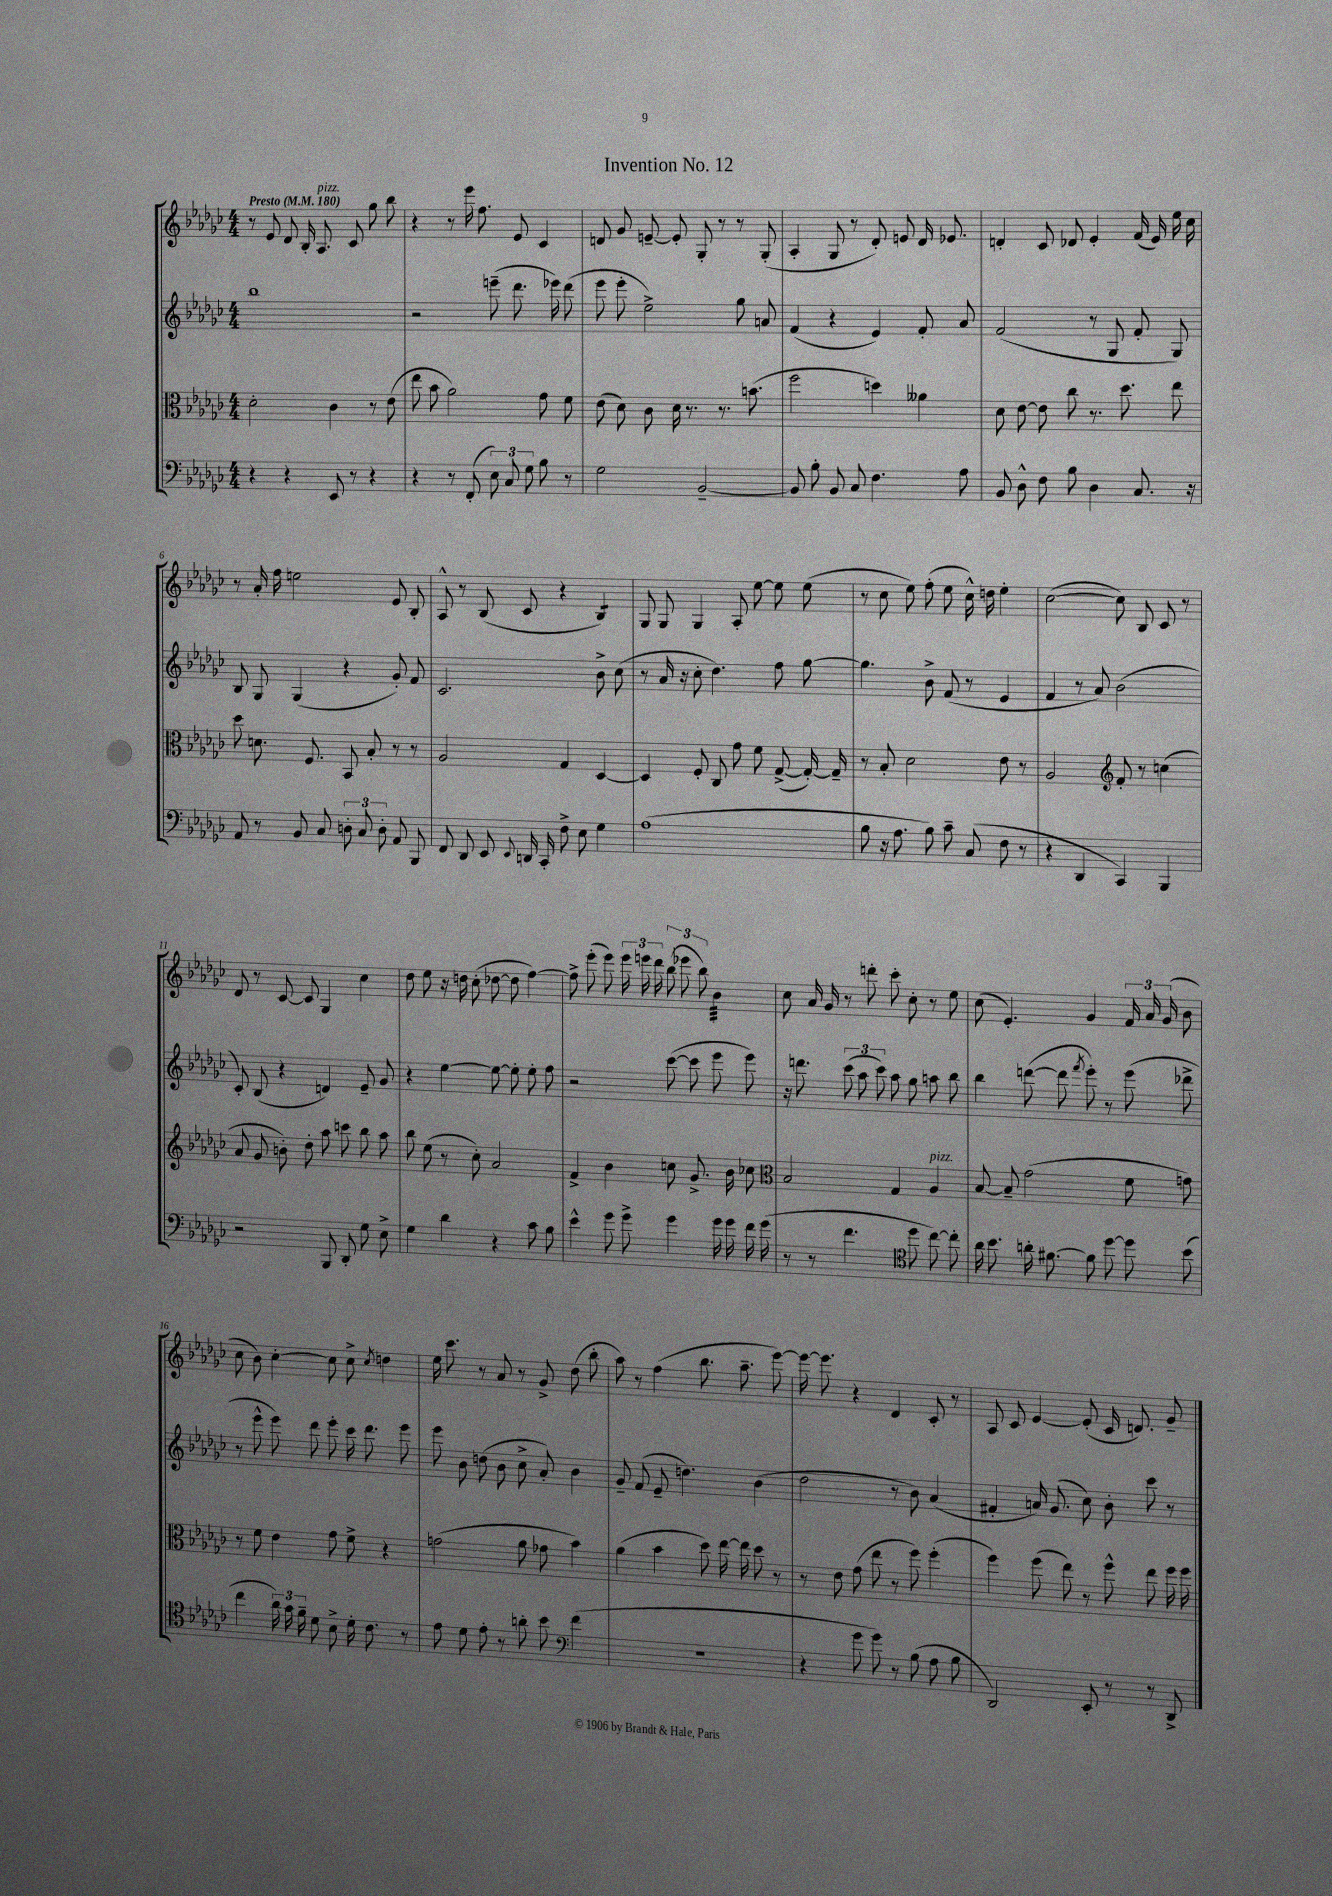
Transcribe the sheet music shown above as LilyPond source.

\header { title = "Invention No. 12" }
<<
\new StaffGroup <<
\new Staff = "s0" {
    \clef treble \key ges \major \numericTimeSignature \time 4/4 \tempo "Presto" 4 = 180
    \autoBeamOff r8 ees'8 des'8 bes16-. aes8.^\markup { \italic "pizz." } ces'8 ges''8 bes''8 |
    r4 r8 ees'''16 f''8. ees'8 ces'4 |
    d'8 ges'8 e'8~-- e'8-. ges8-. r8 r8 ges8-.( |
    aes4-. ges8 r8 des'8-.) e'8 des'16 ees'8. |
    d'4-. ces'8 des'8 ees'4-. f'16( ees'16) ees''16 ces''16 |
    r8 aes'16-. f''16 e''2 ees'8 bes8-. |
    aes8-^ r8 bes8( ces'8 r4 bes4:8) |
    ges8 ges8 ges4 aes8-. ees''8~ ees''8 ees''8( |
    r8 ces''8 ees''8) f''8-.( ees''8 ces''16-^) d''16 ees''4-. |
    ces''2~( ces''8) bes8 ces'8 r8 |
    des'8 r8 ces'8~ ces'8 ges4 ces''4 |
    des''8 ees''8 r16 d''16 ces''8-.( des''8~ des''8 f''4~) |
    f''8-> ees'''8-.( ees'''8) \tuplet 3/2 { ees'''16 e'''16 des'''16 } \tuplet 3/2 { bes''8( ees'''8 bes''8) } bes'4:32 |
    ces''8 aes'16 ges'16 r8 d'''8-. ces'''8-. ces''8-. r8 ees''8 |
    ces''8( ees'4.-.) ges'4 \tuplet 3/2 { f'16 aes'16 ges'16( } bes'8 |
    ces''8 bes'8) ces''4~-. ces''8 ces''8-> \acciaccatura { ces''8 } d''4 |
    ees''16 ces'''8. r8 aes'8 r8 ges'8-> des''8( bes''8-. |
    aes''8) r8 f''4( bes''8. aes''8.-- ees'''8~) |
    ees'''16~ ees'''8. r4 des'4 ces'8-. r8 |
    aes8 ces'8 ees'4~ ees'8-.( ces'16 d'8.) ges'8-- \bar "|." |
}
\new Staff = "s1" {
    \clef treble \key ges \major \numericTimeSignature \time 4/4
    \autoBeamOff bes''1 |
    r2 e'''8--( des'''8. ees'''16) des'''8( |
    ees'''8 ees'''8-. ees''2->) ges''8 a'8 |
    f'4( r4 ees'4) f'8-. aes'8 |
    f'2( r8 ges8 f'8-. ges8) |
    bes8 ges8 ges4( r4 ges'8-.) f'8 |
    ces'2. bes'8-> ces''8( |
    r8 aes'16 r16 ces''8-. des''4.) f''8 ges''8~ |
    ges''4. bes'8-> f'8( r8 ees'4 |
    f'4 r8 aes'8) bes'2( |
    ces'8-.) bes8( r4 d'4) ees'8-- ges'8 |
    r4 ees''4~ ees''8~ ees''8-. ees''8-. f''8 |
    r2 ces'''8~( ces'''8 ees'''8 ees'''8) |
    r16 d'''8. \tuplet 3/2 { ces'''8( aes''8 ces'''8) } aes''8 ges''8 a''8 bes''8 |
    bes''4 d'''8~( d'''8 \acciaccatura { f'''8 } ees'''8-.) r8 ees'''8( des'''8-> |
    r8 ees'''8-^ ees'''8) des'''8 ees'''8-. ces'''16 des'''8. ees'''8 |
    ees'''8 bes'8 d''8( bes'8 ces''8-> aes'8-.) bes'4 |
    ges'8-- f'8( ees'8-- d''4.) bes'4( |
    des''2 r8 bes'8) aes'4( |
    fis'4-. a'16) ges'8.( ces''8) bes'8-. ces'''8 r8 \bar "|." |
}
\new Staff = "s2" {
    \clef alto \key ges \major \numericTimeSignature \time 4/4
    \autoBeamOff des'2-. ces'4 r8 ees'8( |
    ees''8 bes'8 aes'2) ges'8 f'8 |
    ees'8( des'8) ces'8 des'16 r8. r8. b'8.( |
    f''2 d''4) aeses'4 |
    des'8 ees'8~ ees'8 ces''8 r8. des''8. ees''8 |
    des''8 d'8. f8. bes,8 bes8-. r8 r8 |
    aes2 ges4 des4~ |
    des4 f8-. ces8 ges'8 f'8 ges8~->( ges16~-.) ges16-- |
    r8 bes8-. des'2 ees'8 r8 |
    aes2 \clef treble f'8-. r8 c''4( |
    aes'8 ges'8 b'8-.) des''8-. aes''8 c'''8 bes''8 aes''8 |
    bes''8 ees''8( r8 ces''8-.) aes'2 |
    f'4-> bes'4 c''8 ges'8.-> bes'16 ces''8 |
    \clef alto bes2 ges4 aes4^\markup { \italic "pizz." } |
    bes8~ bes8-- ges'2( f'8 g'8) |
    r8 f'8 ees'4 ges'8 f'8-> r4 |
    g'2( aes'8 ges'8 bes'4) |
    aes'4( bes'4 des''8) ees''16~ ees''16 des''8 r8 |
    r8 ees'8 ges'8( ees''8 r8 f''8) f''4-.( |
    f''4) f''8( ees''8) r8 f''8-^ ees''8 f''16 f''16 \bar "|." |
}
\new Staff = "s3" {
    \clef bass \key ges \major \numericTimeSignature \time 4/4
    \autoBeamOff r4 r4 ees,8 r8 r4 |
    r4 r8 f,8-.( \tuplet 3/2 { ees8) ces8 ges8 } bes8 r8 |
    ges2 bes,2~-- |
    bes,8 bes8-. bes,8 ces8 f4. aes8 |
    bes,8 des8-^ f8 bes8 des4 ces8. r16 |
    aes,8 r8 bes,8 ces8 \tuplet 3/2 { d8-. ces8 d8-. } aes,8 bes,,8 |
    f,8 des,8 ees,8 \appoggiatura { ees,8 } d,16 ces,16-. f8-> ees8 ges4 |
    aes1( |
    bes8 r16 aes8. bes8) ces'8-- ces8( f8 r8 |
    r4 des,4 ces,4) bes,,4 |
    r2 bes,,8 des,8-. ges8 ees8-> |
    ges4 des'4 r4 ces'8 bes8 |
    ees'4-^ ges'8 ges'8-> ges'4 ges'16 ges'16 f'16 ges'16( |
    r8 r8 f'4. \clef tenor des''8 ces''8~) ces''8-. |
    aes'16 bes'8. a'16-. fis'8.~ fis'8 des''8~ des''8 bes'8( |
    ces''4 \tuplet 3/2 { aes'16) ges'16 f'16-- } des'8 bes8-> des'16-. ces'8. r8 |
    ees'8 des'8 ees'8-. r8 a'8-. bes'8 \clef bass f'4( |
    R1 |
    r4 ges'8 ges'8) r8 bes8( aes8 bes8 |
    des,2) ees,8-. r8 r8 des,8-> \bar "|." |
}
>>
>>
